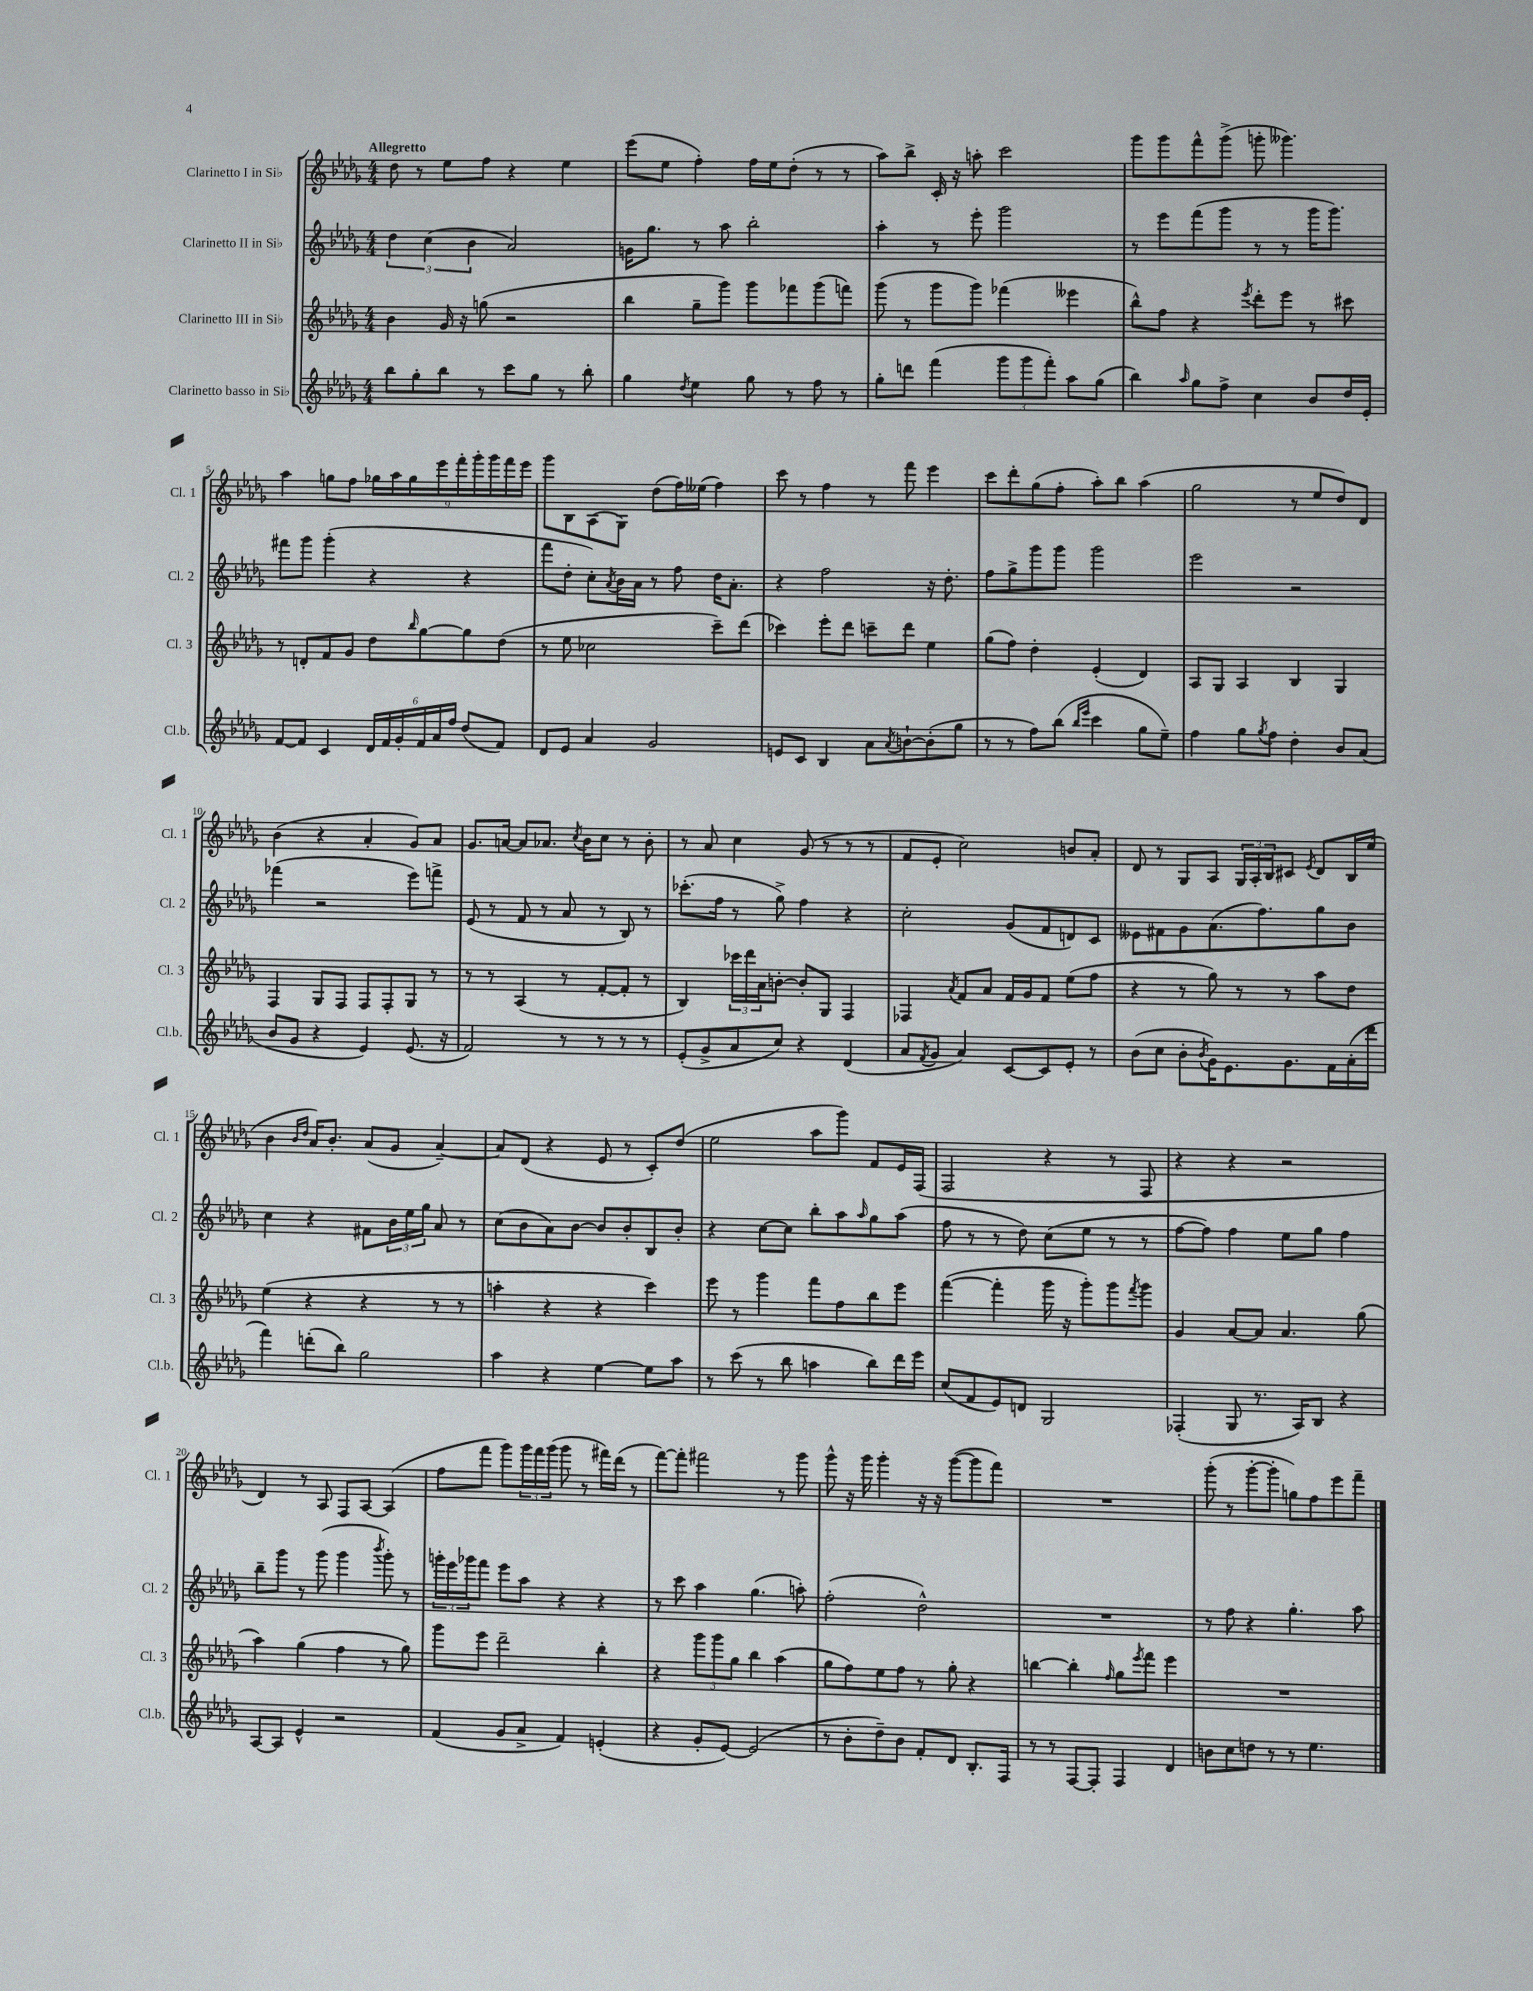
<<
\new StaffGroup <<
\new Staff = "s0" \with { instrumentName = "Clarinetto I in Sib" shortInstrumentName = "Cl. 1" } {
    \clef treble \key des \major \numericTimeSignature \time 4/4 \tempo "Allegretto"
    des''8 r8 ees''8 f''8 r4 ees''4 |
    ees'''8( ees''8 f''4-.) f''16 ees''16 des''8-.( r8 r8 |
    aes''8) bes''8-> c'16-. r16 a''8-. c'''2 |
    ges'''8 ges'''8 f'''8-^ ges'''8->( g'''8-. geses'''4.) |
    aes''4 g''8 f''8 \tuplet 9/8 { ges''16 aes''16 ges''16 ees'''16 f'''16-. ges'''16-. ges'''16 f'''16 ees'''16 } |
    ges'''8 bes8 aes8( ges8) des''8( f''16) eeses''16( f''4) |
    c'''8 r8 f''4 r8 f'''8 ees'''4 |
    c'''8 des'''8-. ges''8( f''8-. aes''8-.) bes''8 aes''4( |
    ges''2 r8 ees''8 des''8) des'8 |
    bes'4( r4 aes'4-. ges'8) aes'8 |
    ges'8. a'16~ a'8 aes'8. \acciaccatura { c''8 } bes'16 c''8 r8 bes'8-. |
    r8 aes'8 c''4 ges'8( r8 r8 r8 |
    f'8 ees'8-. c''2) b'8 aes'8-. |
    des'8 r8 ges8 aes8 \tuplet 3/2 { ges16 aes16-. bes16 } cis'8 \acciaccatura { ees'8 } des'8 bes16 ees''16( |
    bes'4 \grace { bes'16 des''16 } aes'16) bes'8.-. aes'8( ges'8 aes'4~--) |
    aes'8 des'8( r4 ees'8 r8 c'8-.) des''8( |
    ees''2 aes''8 ges'''8) f'8 ees'16 f16( |
    f2 r4 r8 f8 |
    r4 r4 r2 |
    des'4) r8 aes8 f8 aes8~ aes4( |
    f''8 f'''8 ges'''8) \tuplet 3/2 { ges'''16 f'''16 ges'''16( } ges'''8 r8 fis'''16) des'''16( r8 |
    f'''8~) f'''8-. fis'''2 r8 ges'''8 |
    ges'''8-^ r16 ges'''16 ges'''4-. r16 r16 ges'''8~( ges'''8 f'''8) |
    R1 |
    ges'''8-.( r8 ges'''8~-. ges'''8-. g''8) f''8 ees'''8 f'''8-- \bar "|." |
}
\new Staff = "s1" \with { instrumentName = "Clarinetto II in Sib" shortInstrumentName = "Cl. 2" } {
    \clef treble \key des \major \numericTimeSignature \time 4/4
    \tuplet 3/2 { des''4 c''4( bes'4 } aes'2) |
    g'16 ges''8. r8 aes''8 bes''2-. |
    aes''4-. r8 ees'''8-. ges'''2 |
    r8 ees'''8 f'''8( ges'''8 r8 r8 ges'''16 ges'''8.) |
    fis'''8 ges'''8 ges'''4-.( r4 r4 |
    f'''8 des''8-. c''8-.) \acciaccatura { aes'8 } bes'16 aes'16 r8 f''8 des''16 aes'8.-. |
    r4 f''2 r16 des''8.-. |
    f''8 ges''8-> ges'''8 ges'''8 ges'''2 |
    ees'''2 r2 |
    fes'''4( r2 ees'''8) f'''8-> |
    ees'8( r8 f'8 r8 aes'8 r8 bes8) r8 |
    ces'''8.-.( f''16 r8 ges''8->) f''4 r4 |
    c''2-. ges'8( f'8 d'8) c'8 |
    eeses'8 fis'8 ges'8 aes'8.( f''8.) ges''8 bes'8 |
    c''4 r4 fis'8 \tuplet 3/2 { bes'16 ees''16 ges''16 } aes'8 r8 |
    c''8( bes'8 aes'8) bes'8~ bes'8 bes'8-. bes8 bes'8-. |
    r4 c''8~ c''8 bes''8-. aes''8 \grace { aes''16 } ges''8 aes''8( |
    f''8 r8 r8 des''8) c''8( ees''8 r8 r8 |
    f''8~ f''8) f''4 ees''8 ges''8 f''4 |
    bes''8-- ges'''8 r8 ges'''8( ges'''4 \acciaccatura { bes'''8 } ges'''8-.) r8 |
    \tuplet 3/2 { g'''16-. ees'''16 ges'''16 } f'''8 ees'''8 aes''8 r4 r4 |
    r8 c'''8 aes''4 ges''4.( a''8-.) |
    f''2-.( des''2-^) |
    R1 |
    r8 f''8 r4 ges''4.-. aes''8 \bar "|." |
}
\new Staff = "s2" \with { instrumentName = "Clarinetto III in Sib" shortInstrumentName = "Cl. 3" } {
    \clef treble \key des \major \numericTimeSignature \time 4/4
    bes'4 ges'16 r16 g''8( r2 |
    bes''4 ges''8-- ges'''8) ges'''8 fes'''8 ges'''8( f'''8) |
    ges'''8( r8 ges'''8 ges'''8) fes'''4( eeses'''4 |
    bes''8-^) f''8 r4 \acciaccatura { ees'''8 } des'''8-. ees'''8 r8 cis'''8 |
    r8 d'8-. f'8 ges'8 des''8 \grace { bes''16 } ges''8~ ges''8 des''8( |
    r8 ees''8 ces''2 c'''8--) des'''8( |
    ces'''4) ees'''8-. des'''8 c'''8-- des'''8 ees''4 |
    ges''8( f''8) des''4-. ees'4-.( des'4) |
    aes8 ges8 aes4 bes4 ges4 |
    f4 ges8 f8 f8 f8-. ges8 r8 |
    r8 r8 aes4( r8 f'8~-. f'8-. r8 |
    bes4) \tuplet 3/2 { ces'''16 des'''16 aes'16 } b'8~-. b'8-. ges8 f4 |
    fes4 \acciaccatura { aes'8 } f'8 aes'8 f'16 ges'16 f'8 ees''8( f''8 |
    r4 r8 ges''8) r8 r8 aes''8 des''8 |
    ees''4( r4 r4 r8 r8 |
    a''4-. r4 r4 c'''4) |
    ees'''8 r8 ges'''4 f'''8 f''8 bes''8 ees'''8 |
    f'''4~( f'''4-. ges'''16 r16 ges'''8-.) ges'''8 \acciaccatura { f'''8 } ges'''8 |
    ges'4 aes'8~ aes'8 aes'4. ges''8( |
    aes''4) ges''4( f''4 r8 ges''8) |
    ges'''8 ees'''8 des'''2-- bes''4-. |
    r4 \tuplet 3/2 { ges'''8 ges'''8 ges''8 } bes''4 aes''4( |
    ges''8 f''8) ees''8 f''8 r8 ges''8-. r4 |
    b''4~ b''4-. \grace { f''16 } ges''8 \acciaccatura { ees'''8 } f'''8 ees'''4 |
    R1 \bar "|." |
}
\new Staff = "s3" \with { instrumentName = "Clarinetto basso in Sib" shortInstrumentName = "Cl.b." } {
    \clef treble \key des \major \numericTimeSignature \time 4/4
    bes''8 ges''8-. bes''8 r8 c'''8 ges''8 r8 bes''8-. |
    ges''4 \acciaccatura { des''8 } ees''4 ges''8 r8 f''8 r8 |
    ges''8-. d'''8 f'''4( \tuplet 3/2 { ges'''8 ges'''8 f'''8-.) } aes''8 ges''8( |
    bes''4) \grace { aes''16 } ges''8 f''8-> c''4 bes'8 des''16 ees'16-. |
    f'8~ f'8 c'4 \tuplet 6/4 { des'16 f'16 ges'16-. f'16 aes'16 f''16 } des''8( f'8) |
    des'8 ees'8 aes'4 ges'2 |
    e'8 c'8 bes4 aes'8 \acciaccatura { aes'8 } b'8~-! b'8-.( ges''8 |
    r8 r8 f''8) bes''8( \grace { bes''16 ees'''16 } c'''4 ges''8 ees''8--) |
    f''4 ges''8 \acciaccatura { ges''8 } f''8 des''4-. bes'8 aes'8( |
    bes'8 ges'8 r4 ees'4) ees'8.( r16 |
    f'2) r8 r8 r8 r8 |
    ees'8-.( ges'8-> aes'8 c''8) r4 des'4( |
    aes'8 \acciaccatura { f'8 } ges'8 aes'4) c'8~ c'8 ees'8-. r8 |
    bes'8( c''8 bes'8-. \acciaccatura { bes'8 } ges'16) ees'8. ges'8. f'16 aes'16-.( des'''16 |
    f'''4) d'''8-.( bes''8) ges''2 |
    aes''4 r4 ees''4~ ees''8 aes''8 |
    r8 c'''8( r8 bes''8 a''4 bes''8) des'''16 ees'''16 |
    c''8( f'8 ees'8) d'8 ges2 |
    fes4-.( ges8 r8. aes16) bes8 r4 |
    aes8~ aes8 ees'4-^ r2 |
    f'4( ges'8 aes'8-> f'4) e'4-.( |
    r4 ges'8-. ees'8~) ees'2( |
    r8 bes'8-. des''8--) bes'8 f'8-. des'8 bes8.-. f16 |
    r8 r8 f8~ f8-. f4 des'4 |
    b'8 c''8 d''8 r8 r8 ees''4. \bar "|." |
}
>>
>>
